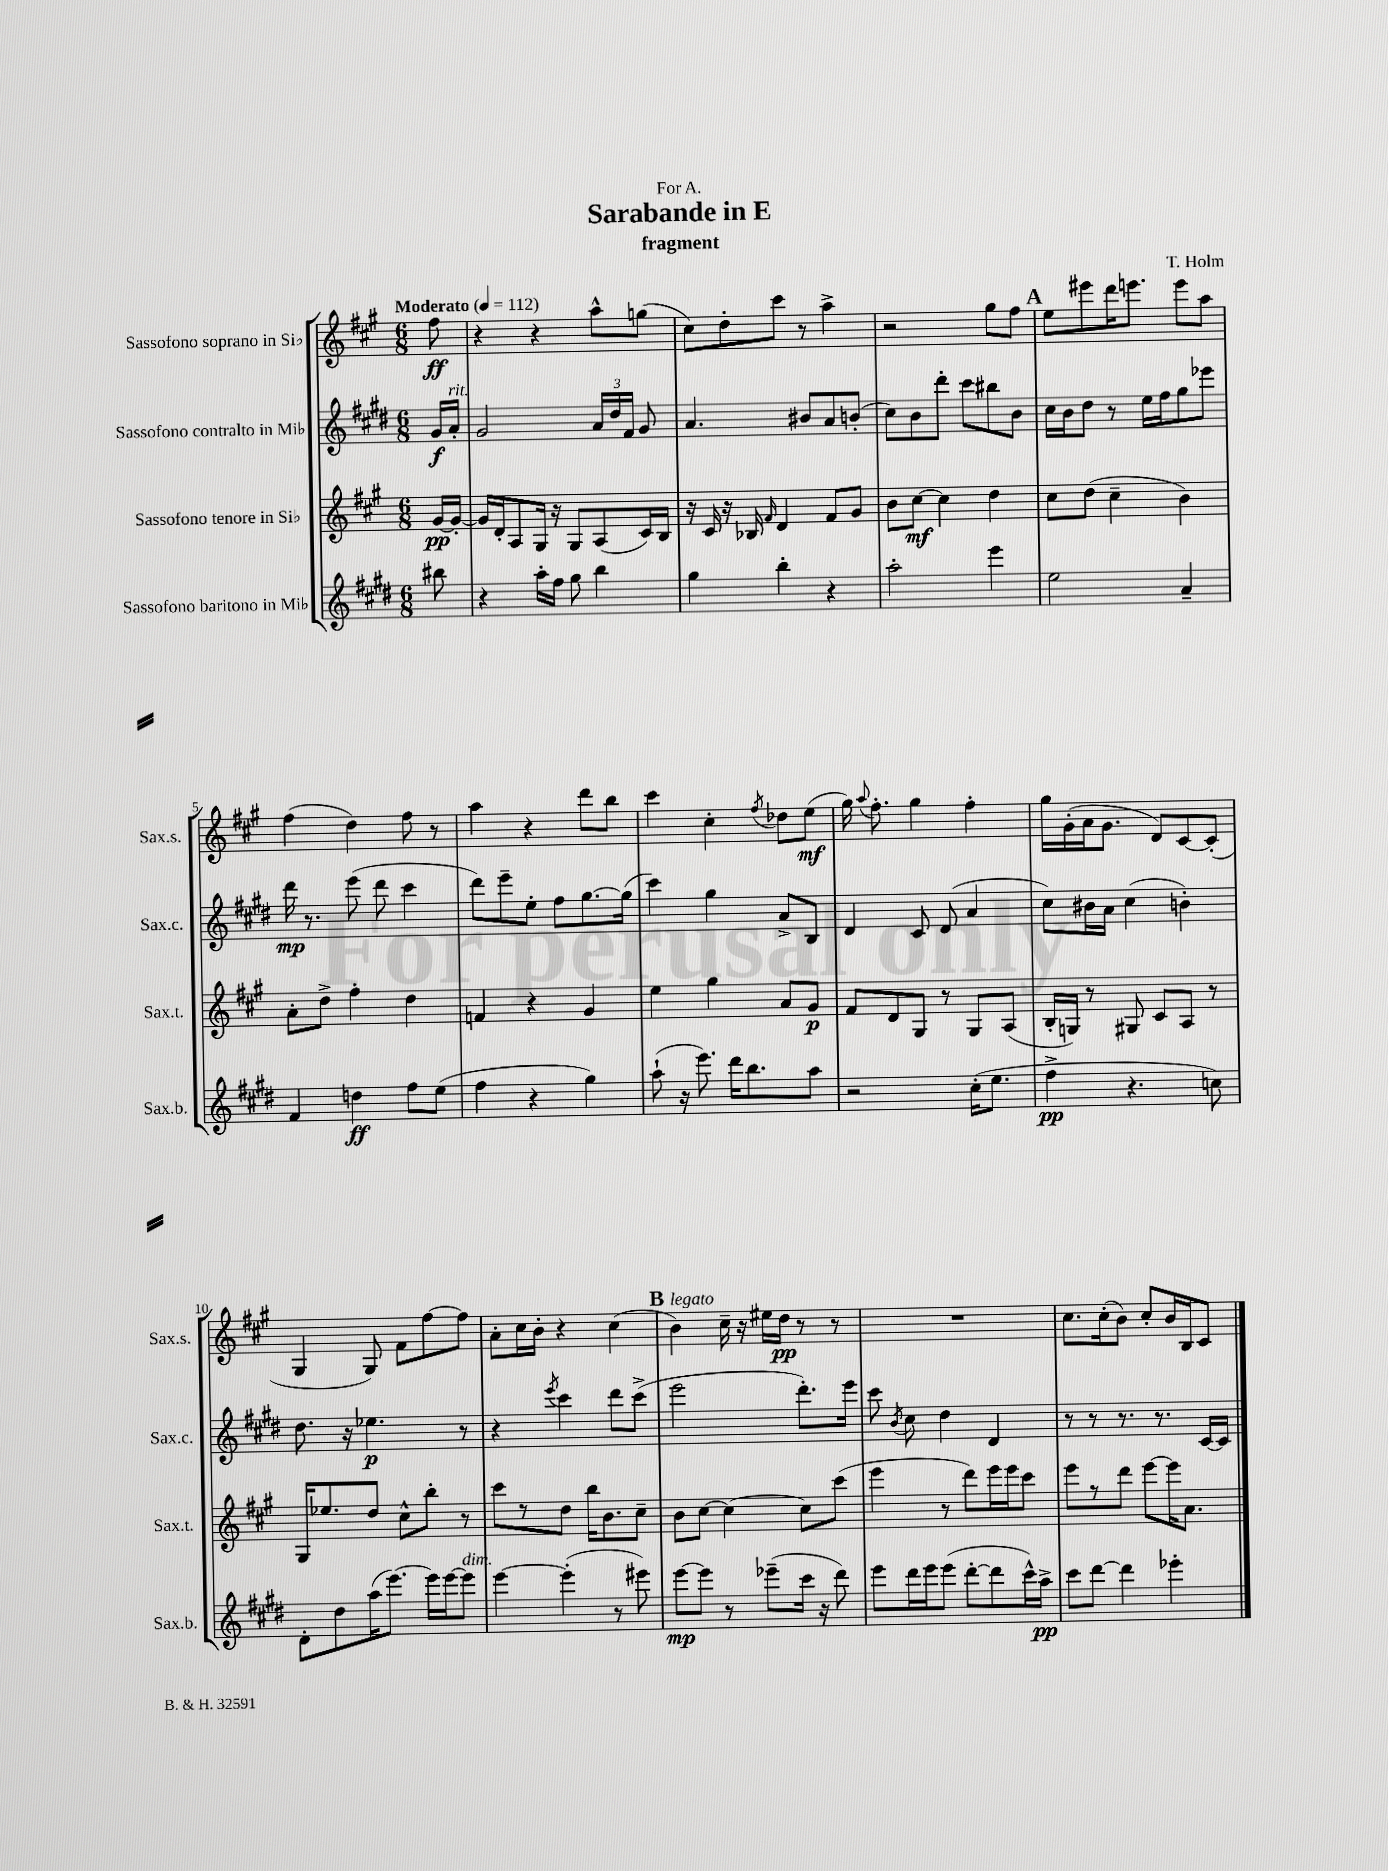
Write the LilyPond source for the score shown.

\header { title = "Sarabande in E" composer = "T. Holm" subtitle = "fragment" dedication = "For A." }
<<
\new StaffGroup <<
\new Staff = "s0" \with { instrumentName = "Sassofono soprano in Sib" shortInstrumentName = "Sax.s." } {
    \clef treble \key a \major \numericTimeSignature \time 6/8 \partial 8 \tempo "Moderato" 4 = 112
    \autoBeamOff fis''8\ff |
    r4 r4 a''8[-^ g''8]( |
    cis''8[) d''8-. cis'''8] r8 a''4-> |
    r2 gis''8[ fis''8] |
    \mark \markup { \bold "A" } e''8[ eis'''8 d'''16 e'''8.] e'''8[ a''8] |
    fis''4( d''4) fis''8 r8 |
    a''4 r4 d'''8[ b''8] |
    cis'''4 cis''4-. \acciaccatura { fis''8 } des''8[ e''8]\mf( |
    gis''16) \appoggiatura { a''8 } fis''8.-. gis''4 fis''4-. |
    gis''16[ gis'16-.( a'16 gis'8.] d'8[) cis'8~ cis'8]-.( |
    gis4 gis8) fis'8[ fis''8~ fis''8] |
    a'8[-. cis''16 b'16]-. r4 cis''4( |
    \mark \markup { \bold "B" } b'4^\markup { \italic "legato" }) cis''16-- r16 eis''16[ d''16]\pp r8 r8 |
    R2. |
    cis''8.[ cis''16-.( b'8]) cis''8[-. b'16 b16 cis'8] \bar "|." |
}
\new Staff = "s1" \with { instrumentName = "Sassofono contralto in Mib" shortInstrumentName = "Sax.c." } {
    \clef treble \key e \major \numericTimeSignature \time 6/8 \partial 8
    \autoBeamOff gis'16[\f a'16]-.^\markup { \italic "rit." } |
    gis'2 \tuplet 3/2 { a'16[ dis''16 fis'16] } gis'8 |
    a'4. bis'8[ a'8 b'8]-.( |
    cis''8[) b'8 dis'''8]-. cis'''8[ bis''8 b'8] |
    \mark \markup { \bold "A" } cis''16[ b'16 dis''8] r8 e''16[ fis''16 gis''8 ees'''8] |
    dis'''16\mp r8. e'''8( dis'''8 cis'''4 |
    dis'''8[) e'''8-- e''8]-. fis''8[ gis''8.~ gis''16]( |
    cis'''4) gis''4 a'8[-> b8] |
    dis'4 cis'8 dis'8( a'4 |
    cis''8[) bis'16 a'16] cis''4( b'4-.) |
    dis''8. r16 ees''4.\p r8 |
    r4 \acciaccatura { e'''8 } cis'''4 dis'''8[ cis'''8]->( |
    \mark \markup { \bold "B" } e'''2 dis'''8.[-.) e'''16] |
    cis'''8 \acciaccatura { b'8 } cis''8 dis''4 dis'4 |
    r8 r8 r8. r8. cis'16[~ cis'16] \bar "|." |
}
\new Staff = "s2" \with { instrumentName = "Sassofono tenore in Sib" shortInstrumentName = "Sax.t." } {
    \clef treble \key a \major \numericTimeSignature \time 6/8 \partial 8
    \autoBeamOff gis'16[~\pp gis'16]~-. |
    gis'16[ d'16-. a8 gis16] r16 gis8[ a8( cis'16) b16] |
    r16 cis'16 r16 bes16 \grace { fis'16 } d'4 fis'8[ gis'8] |
    b'8[ cis''8]~\mf cis''4 d''4 |
    \mark \markup { \bold "A" } cis''8[ d''8]( cis''4-- b'4) |
    a'8[-. d''8]-> fis''4-. d''4 |
    f'4 r4 gis'4 |
    e''4 gis''4 a'8[ gis'8]\p |
    fis'8[ d'8 gis8] r8 gis8[ a8]( |
    b16[-. g16]) r8 gis8 cis'8[ a8] r8 |
    gis16[ ees''8. d''8] cis''8[-^ b''8]-. r8 |
    cis'''8[ r8 d''8] b''16[ b'8. cis''8]-- |
    \mark \markup { \bold "B" } b'8[ cis''8]~ cis''4~ cis''8[ cis'''8]( |
    e'''4 r8 d'''8[) e'''16 e'''16 cis'''8] |
    e'''8[ r8 d'''8] e'''8[~ e'''16 a'8.] \bar "|." |
}
\new Staff = "s3" \with { instrumentName = "Sassofono baritono in Mib" shortInstrumentName = "Sax.b." } {
    \clef treble \key e \major \numericTimeSignature \time 6/8 \partial 8
    \autoBeamOff bis''8 |
    r4 a''16[-. fis''16] gis''8 b''4 |
    gis''4 b''4-. r4 |
    a''2-. e'''4 |
    \mark \markup { \bold "A" } e''2 a'4-- |
    fis'4 d''4\ff fis''8[ e''8]( |
    fis''4 r4 gis''4) |
    a''8-!( r16 e'''8.) dis'''16[ b''8. a''8] |
    r2 cis''16[-.( e''8.] |
    fis''4->\pp r4. c''8) |
    dis'8[-. dis''8 a''16( e'''8.]~) e'''16[ e'''16~ e'''8]^\markup { \italic "dim." } |
    e'''4~ e'''4-.( r8 eis'''8) |
    \mark \markup { \bold "B" } e'''8[~\mp e'''8] r8 ees'''8[--( cis'''16] r16 dis'''8) |
    e'''8[ dis'''16 e'''16 e'''8]( dis'''8[~-. dis'''8 cis'''16-^) a''16]->\pp |
    cis'''8[ dis'''8]~ dis'''4 ees'''4-. \bar "|." |
}
>>
>>
